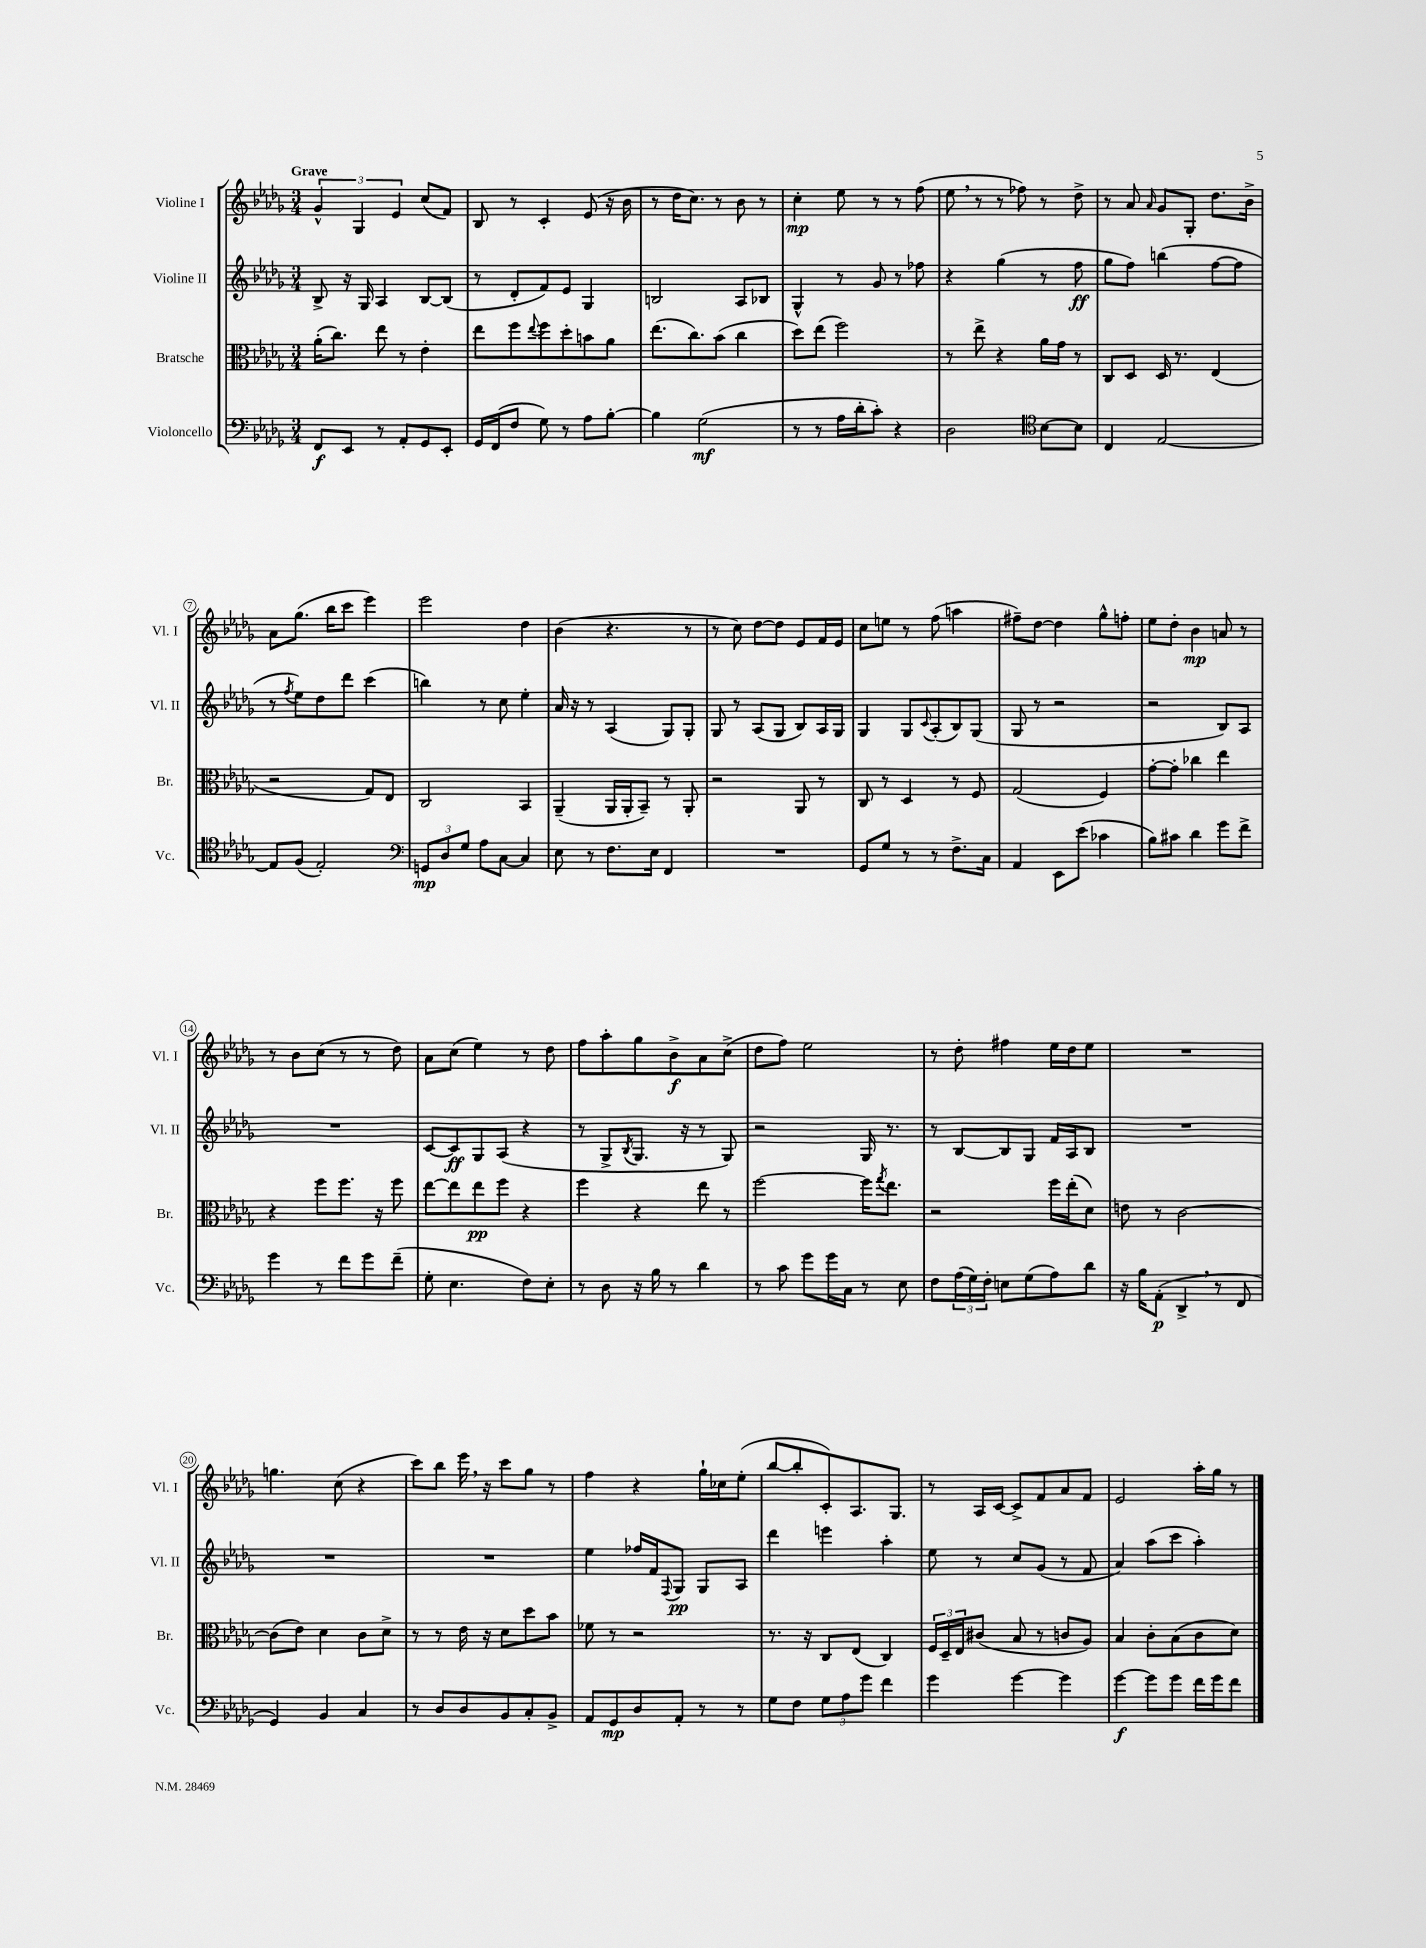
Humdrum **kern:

**kern	**dynam	**kern	**dynam	**kern	**dynam	**kern	**dynam
*part4	*part4	*part3	*part3	*part2	*part2	*part1	*part1
*staff4	*staff4	*staff3	*staff3	*staff2	*staff2	*staff1	*staff1
*I"Violoncello	*	*I"Bratsche	*	*I"Violine II	*	*I"Violine I	*
*I'Vc.	*	*I'Br.	*	*I'Vl. II	*	*I'Vl. I	*
*clefF4	*	*clefC3	*	*clefG2	*	*clefG2	*
*k[b-e-a-d-g-]	*	*k[b-e-a-d-g-]	*	*k[b-e-a-d-g-]	*	*k[b-e-a-d-g-]	*
*M3/4	*	*M3/4	*	*M3/4	*	*M3/4	*
=1	=1	=1	=1	=1	=1	=1	=1
!	!	!	!	!	!	!LO:TX:a:B:t=Grave	!
8FF/L	f	(16a-'\KL	.	8B-^/	.	6g-^^/	.
.	.	8.cc\J)	.	.	.	.	.
8EE-/J	.	.	.	16r	.	.	.
.	.	.	.	.	.	6G-/	.
.	.	.	.	16G-/	.	.	.
8r	.	8ee-\	.	4A-/	.	.	.
.	.	.	.	.	.	6e-/	.
8AA-'/L	.	8r	.	.	.	.	.
8GG-/	.	4e-'\	.	[8B-/L	.	(8cc/L	.
8EE-'/J	.	.	.	(8B-/J]	.	8f/J)	.
=2	=2	=2	=2	=2	=2	=2	=2
16GG-/LL	.	8ee-\L	.	8r	.	8B-/	.
(16FF/J	.	.	.	.	.	.	.
8F/J	.	8ff\	.	8d-'/L	.	8r	.
.	.	8qqee-/	.	.	.	.	.
8G-\)	.	8ff\	.	8f/)	.	4c'/	.
8r	.	8dd-'\	.	8e-/J	.	.	.
8A-\L	.	8bn\	.	4G-/	.	(8e-/	.
[8B-'\J	.	8a-\J	.	.	.	16r	.
.	.	.	.	.	.	16b-\	.
=3	=3	=3	=3	=3	=3	=3	=3
4B-\]	.	(8.ee-\L	.	2Bn/	.	8r	.
.	.	.	.	.	.	16dd-\KL	.
.	.	8.cc\)	.	.	.	8.cc\J)	.
(2G-\	mf	.	.	.	.	.	.
.	.	(8b-\J	.	.	.	8r	.
.	.	4cc\	.	8A-/L	.	8b-\	.
.	.	.	.	8B-X/J	.	8r	.
=4	=4	=4	=4	=4	=4	=4	=4
8r	.	8dd-\L)	.	4G-^^/	.	4cc'\	mp
8r	.	(8ee-\J	.	.	.	.	.
16A-\LL	.	2ff\)	.	8r	.	8ee-\	.
16d-'\J	.	.	.	.	.	.	.
8c'\J)	.	.	.	8g-/	.	8r	.
4r	.	.	.	8r	.	8r	.
.	.	.	.	8ff-X\	.	(8ff\	.
=5	=5	=5	=5	=5	=5	=5	=5
2D-\	.	8r	.	4r	.	8ee-,\	.
.	.	8ee-^\	.	.	.	8r	.
.	.	4r	.	(4gg-\	.	8r	.
.	.	.	.	.	.	8ff-X\)	.
*clefC4	*	*	*	*	*	*	*
[8B-\L	.	16a-\LL	.	8r	.	8r	.
.	.	16g-\JJ	.	.	.	.	.
8B-\J]	.	8r	.	8ff\	ff	8dd-^\	.
=6	=6	=6	=6	=6	=6	=6	=6
4C/	.	8C/L	.	8gg-\L	.	8r	.
.	.	8D-/J	.	8ff\J)	.	8a-/	.
.	.	.	.	.	.	16qqa-/	.
[2E-/	.	16D-/	.	(4bbn\	.	8g-/L	.
.	.	8.r	.	.	.	.	.
.	.	.	.	.	.	8G-'/J	.
.	.	(4E-/	.	[8ff\L	.	8.dd-\L	.
.	.	.	.	8ff\J]	.	.	.
.	.	.	.	.	.	16b-^\Jk	.
!!LO:LB:g=z
=7	=7	=7	=7	=7	=7	=7	=7
8E-/L]	.	2r	.	8r	.	8a-\L	.
.	.	.	.	8qff/	.	.	.
(8F/J	.	.	.	8ee-\L)	.	(8.gg-\J	.
2E-'/)	.	.	.	8dd-\	.	.	.
.	.	.	.	.	.	16bb-\KL	.
.	.	.	.	8ddd-\J	.	8ccc\J	.
.	.	8G-/L)	.	(4ccc\	.	4eee-\)	.
.	.	8E-/J	.	.	.	.	.
=8	=8	=8	=8	=8	=8	=8	=8
*clefF4	*	*	*	*	*	*	*
12GGn/L	mp	2C/	.	4bbn\)	.	2eee-\	.
12D-/	.	.	.	.	.	.	.
12G-/J	.	.	.	.	.	.	.
8A-\L	.	.	.	8r	.	.	.
[8C\J	.	.	.	8cc\	.	.	.
4C/]	.	4BB-/	.	4ee-'\	.	4dd-\	.
=9	=9	=9	=9	=9	=9	=9	=9
8E-\	.	(4AA-~/	.	16a-/	.	(4b-\	.
.	.	.	.	16r	.	.	.
8r	.	.	.	8r	.	.	.
8.F\L	.	16AA-/LL	.	(4A-/	.	4.r	.
.	.	16AA-'/J	.	.	.	.	.
.	.	8BB-~/J)	.	.	.	.	.
16E-\Jk	.	.	.	.	.	.	.
4FF/	.	8r	.	8G-/L)	.	.	.
.	.	8AA-'/	.	8G-'/J	.	8r	.
=10	=10	=10	=10	=10	=10	=10	=10
2.r	.	2r	.	8G-/	.	8r	.
.	.	.	.	8r	.	8cc\)	.
.	.	.	.	(8A-/L	.	[8dd-\L	.
.	.	.	.	8G-/J	.	8dd-\J]	.
.	.	8AA-/	.	8B-/L)	.	8e-/L	.
.	.	8r	.	16A-/L	.	16f/L	.
.	.	.	.	16G-/JJ	.	16e-/JJ	.
=11	=11	=11	=11	=11	=11	=11	=11
8GG-/L	.	8C/	.	4G-/	.	8cc\L	.
8G-/J	.	8r	.	.	.	8een\J	.
8r	.	4D-/	.	8G-/L	.	8r	.
.	.	.	.	8qqc/	.	.	.
8r	.	.	.	(8A-'/	.	(8ff\	.
8.F^\L	.	8r	.	8B-/)	.	4aan\	.
.	.	8F/	.	(8G-/J	.	.	.
16C\Jk	.	.	.	.	.	.	.
=12	=12	=12	=12	=12	=12	=12	=12
4AA-/	.	(2G-/	.	8G-/	.	8ff#X~\L)	.
.	.	.	.	8r	.	[8dd-\J	.
8EE-\L	.	.	.	2r	.	4dd-\]	.
(8e-\J	.	.	.	.	.	.	.
4c-X\	.	4F/)	.	.	.	8gg-^^\L	.
.	.	.	.	.	.	8ffn'\J	.
=13	=13	=13	=13	=13	=13	=13	=13
8B-\L)	.	[8g-'\L	.	2r	.	8ee-\L	.
8c#X\J	.	8g-'\J]	.	.	.	8dd-'\J	.
4d-\	.	4cc-X\	.	.	.	4b-\	mp
8g-\L	.	4ee-\	.	8B-/L)	.	8an/	.
8f^\J	.	.	.	8A-/J	.	8r	.
!!LO:LB:g=z
=14	=14	=14	=14	=14	=14	=14	=14
4g-\	.	4r	.	2.r	.	8r	.
.	.	.	.	.	.	8b-\L	.
8r	.	8ff\L	.	.	.	(8cc\J	.
8f\L	.	8.ff\J	.	.	.	8r	.
8g-\	.	.	.	.	.	8r	.
.	.	16r	.	.	.	.	.
(8f~\J	.	8ff\	.	.	.	8dd-\)	.
=15	=15	=15	=15	=15	=15	=15	=15
8G-'\	.	[8ee-\L	.	[8c/L	.	8a-\L	.
4.E-\	.	8ee-\]	.	8c/]	ff	(8cc\J	.
.	.	8ee-\	pp	8G-/	.	4ee-\)	.
.	.	8ff\J	.	(8A-/J	.	.	.
8F\L)	.	4r	.	4r	.	8r	.
8E-'\J	.	.	.	.	.	8dd-\	.
=16	=16	=16	=16	=16	=16	=16	=16
8r	.	4ff\	.	8r	.	8ff\L	.
8D-\	.	.	.	8G-^/L	.	8aa-'\	.
.	.	.	.	8qB-/	.	.	.
16r	.	4r	.	8.G-/J	.	8gg-\	.
16B-\	.	.	.	.	.	.	.
8r	.	.	.	.	.	8b-^\	f
.	.	.	.	16r	.	.	.
4d-\	.	8ee-\	.	8r	.	8a-\	.
.	.	8r	.	8G-/)	.	(8cc^\J	.
=17	=17	=17	=17	=17	=17	=17	=17
8r	.	[2ff\	.	2r	.	8dd-\L	.
8c\	.	.	.	.	.	8ff\J)	.
8g-\L	.	.	.	.	.	2ee-\	.
16g-\L	.	.	.	.	.	.	.
16C\JJ	.	.	.	.	.	.	.
8r	.	16ff\KL]	.	16G-/	.	.	.
.	.	8qgg-/	.	.	.	.	.
.	.	8.ee-\J	.	8.r	.	.	.
8E-\	.	.	.	.	.	.	.
=18	=18	=18	=18	=18	=18	=18	=18
8F\L	.	2r	.	8r	.	8r	.
(24A-\L	.	.	.	[8B-/L	.	8dd-'\	.
24G-\)	.	.	.	.	.	.	.
24F'\JJ	.	.	.	.	.	.	.
8En\L	.	.	.	8B-/]	.	4ff#X\	.
(8G-\	.	.	.	8G-/J	.	.	.
8A-\)	.	16ff\LL	.	16f/LL	.	16ee-\LL	.
.	.	(16ee-'\J	.	16A-/J	.	16dd-\J	.
8d-\J	.	8d-\J)	.	8B-/J	.	8ee-\J	.
=19	=19	=19	=19	=19	=19	=19	=19
16r	.	8en\	.	2.r	.	2.r	.
16B-\KL	.	.	.	.	.	.	.
(8AA-'\J	p	8r	.	.	.	.	.
4DD-^,/	.	[2c\	.	.	.	.	.
8r	.	.	.	.	.	.	.
8FF/	.	.	.	.	.	.	.
!!LO:LB:g=z
=20	=20	=20	=20	=20	=20	=20	=20
4GG-/)	.	(8c\L]	.	2.r	.	4.ggn\	.
.	.	8e-\J)	.	.	.	.	.
4BB-/	.	4d-\	.	.	.	.	.
.	.	.	.	.	.	(8cc\	.
4C/	.	8c\L	.	.	.	4r	.
.	.	8d-^\J	.	.	.	.	.
=21	=21	=21	=21	=21	=21	=21	=21
8r	.	8r	.	2.r	.	8ccc\L)	.
8D-/L	.	8r	.	.	.	8bb-\J	.
8D-/	.	16e-\	.	.	.	16eee-,\	.
.	.	16r	.	.	.	16r	.
8BB-/	.	8d-\L	.	.	.	8ccc\L	.
8C'/	.	8dd-\	.	.	.	8gg-\J	.
8BB-^/J	.	8b-\J	.	.	.	8r	.
=22	=22	=22	=22	=22	=22	=22	=22
8AA-/L	.	8f-X\	.	4ee-\	.	4ff\	.
8GG-/	mp	8r	.	.	.	.	.
8D-/	.	2r	.	16ff-X/LL	.	4r	.
.	.	.	.	16f/J	.	.	.
.	.	.	.	8qqF/	.	.	.
8AA-'/J	.	.	.	8G-/J	pp	.	.
8r	.	.	.	8G-/L	.	16gg-`\LL	.
.	.	.	.	.	.	16cc-X\J	.
8r	.	.	.	8A-/J	.	(8ee-'\J	.
=23	=23	=23	=23	=23	=23	=23	=23
8G-\L	.	8.r	.	4ddd-\	.	[8bb-/L	.
8F\J	.	.	.	.	.	8bb-'/]	.
.	.	16r	.	.	.	.	.
12G-\L	.	8C/L	.	4eeen\	.	8c'/)	.
12A-\	.	.	.	.	.	.	.
.	.	(8E-/J	.	.	.	8.A-/	.
12g-\J	.	.	.	.	.	.	.
4f\	.	4C/)	.	4aa-'\	.	.	.
.	.	.	.	.	.	8.G-/J	.
=24	=24	=24	=24	=24	=24	=24	=24
4g-\	.	24F/LL	.	8ee-\	.	8r	.
.	.	24D-~/	.	.	.	.	.
.	.	24E-/J	.	.	.	.	.
.	.	(8c#X/J	.	8r	.	16A-/LL	.
.	.	.	.	.	.	[16c/JJ	.
[4g-\	.	8B-/	.	8cc/L	.	8c^/L]	.
.	.	8r	.	(8g-/J	.	8f/	.
4g-\]	.	8cn/L	.	8r	.	8a-/	.
.	.	8A-/J)	.	8f/	.	8f/J	.
=25	=25	=25	=25	=25	=25	=25	=25
[4g-\	f	4B-/	.	4a-/)	.	2e-/	.
8g-\L]	.	8c'\L	.	(8aa-\L	.	.	.
8g-\J	.	(8B-\	.	8ccc\J	.	.	.
16f\LL	.	8c\	.	4aa-'\)	.	16aa-'\LL	.
16g-\J	.	.	.	.	.	16gg-\JJ	.
8f\J	.	8d-\J)	.	.	.	8r	.
==	==	==	==	==	==	==	==
*-	*-	*-	*-	*-	*-	*-	*-
